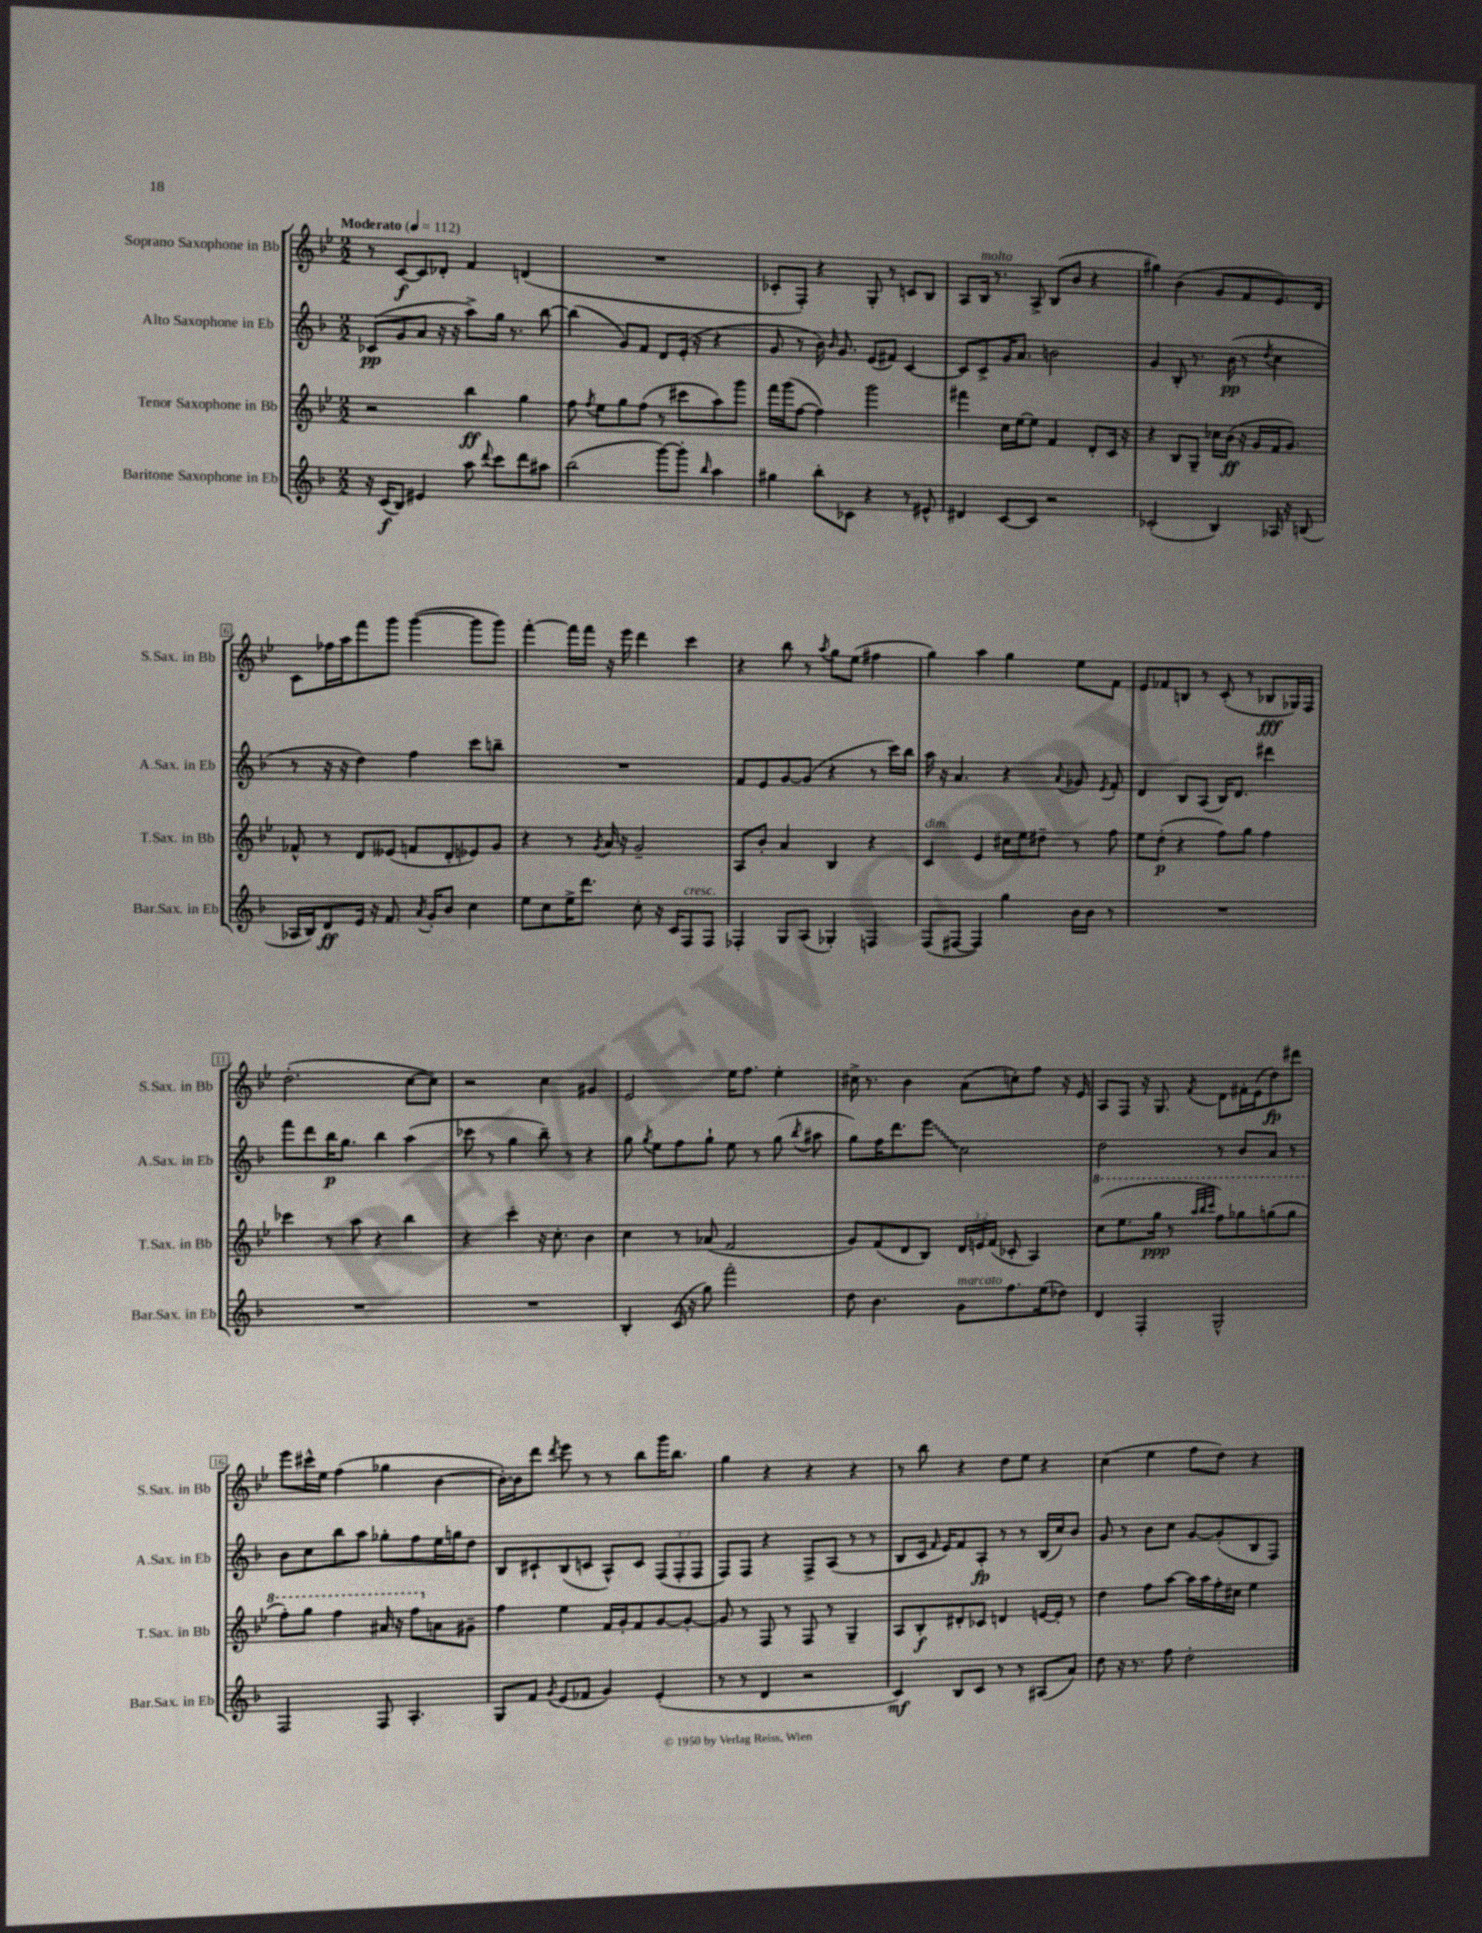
<<
\new StaffGroup <<
\new Staff = "s0" \with { instrumentName = "Soprano Saxophone in Bb" shortInstrumentName = "S.Sax. in Bb" } {
    \clef treble \key bes \major \numericTimeSignature \time 2/2 \tempo "Moderato" 4 = 112
    \autoBeamOff r8 c'8[~\f c'8 des'8]-. f'4 d'4( |
    R1 |
    ces'8[-. f8]-.) r4 g8-. r8 c'8[ bes8] |
    a8[ bes16]^\markup { \italic "molto" } r8. a8-> bes8[( bes'8] r4 |
    gis''4) bes'4( g'8[ f'8 ees'8.) d'16] |
    c'8[ fes''16 a''16 f'''8 g'''8] g'''4~( g'''8[ g'''8]) |
    f'''4~-. f'''16[ f'''16] r16 ees'''16 d'''4 c'''4 |
    r4 bes''8 r8 \acciaccatura { a''8 } g''8[ ees''8]( fis''4 |
    g''4) a''4 g''4 ees''8[ f'8] |
    ees'8[ fes'8 b8] r8 c'8-.( r8 bes8[\fff ges16) f16] |
    d''2.-.( c''8[~ c''8]) |
    r2 c''4 gis'4 |
    ees'2 ees''16[ f''8.] ees''4-. |
    cis''16-> r8. bes'4 a'8[( c''8-.) f''8] r16 ees'16 |
    a8[ f8] r16 g8. \acciaccatura { f'8 } d'8[ fis'16-. ees'16( d''8\fp) dis'''8] |
    ees'''8[ cis'''16-^ ees''16] f''4( ges''4 bes'4~ |
    bes'16[~-.) bes'16 d'''8] \acciaccatura { d'''8 } ees'''8 r8 r8 bes''8[ g'''16 bes''8.] |
    g''4 r4 r4 r4 |
    r8 bes''8 r4 d''8[ ees''8] r4 |
    c''4( ees''4 f''8[ d''8]) r4 \bar "|." |
}
\new Staff = "s1" \with { instrumentName = "Alto Saxophone in Eb" shortInstrumentName = "A.Sax. in Eb" } {
    \clef treble \key f \major \numericTimeSignature \time 2/2 \override Staff.TupletNumber.text = #tuplet-number::calc-fraction-text
    \autoBeamOff ces'8[\pp( g'8 a'8] r16 r16 a''8[->) g''16] r8. bes''8~ |
    bes''4( g'8[) f'8] d'8[ e'16]-.( r16 r4 |
    g'8 r8 bes'16) \grace { bes'16 } g'8. e'8[( fis'8]) c'4~ |
    c'8[ c'8-> g'16 a'8.] b'2 |
    g'4 bes8-. r8. bes'16\pp( r8 \acciaccatura { d''8 } c''4 |
    r8 r16 r16 d''4) f''4 c'''8[ b''8]-- |
    R1 |
    f'8[ e'8 g'8~ g'8]( r4 r8 c'''16[) bes''16] |
    a''16 r16 a'4. r4 \appoggiatura { a'8 } ges'8 \acciaccatura { e'8 } f'8-. |
    d'4 bes8[ a8]( bes16[) d'8.] dis'''4 |
    f'''8[ d'''8 bes''16\p g''8.] bes''4 a''4( |
    ces'''8 r8 g''4 bes''8--) r8 r4 |
    g''8 \acciaccatura { g''8 } e''8[ f''8 g''8]-! e''8 r8 g''8( \acciaccatura { bes''8 } ais''8 |
    g''8[) f''16 d'''8. \once \override Glissando.style = #'zigzag e'''8]\glissando c''2 |
    d''2 r8 bes'8[ a'8] r8 |
    bes'8[ c''8 bes''8 a''8] ges''8[-. f''8 e''16 g''16 d''8] |
    bes8[ cis'8-! bes8( c'8] a8[-^) c'8] \tuplet 3/2 { f8[( f8-. f8] } |
    f8[) f8] r4 f8[-> a8]( r8 r8 |
    bes8[ c'16] \grace { f'16 } e'16[) f'8 a8]-.\fp r8 r8 bes16[( c''16) bes'8] |
    g'8 r8 bes'8[ c''8] g'8[~ g'8-.( bes8 f8]) \bar "|." |
}
\new Staff = "s2" \with { instrumentName = "Tenor Saxophone in Bb" shortInstrumentName = "T.Sax. in Bb" } {
    \clef treble \key bes \major \numericTimeSignature \time 2/2 \override Staff.TupletNumber.text = #tuplet-number::calc-fraction-text
    \autoBeamOff r2 bes''4\ff g''4 |
    f''8 \acciaccatura { f''8 } ees''8[ g''8 f''8]( r8 cis'''8[ a''8) g'''8] |
    f'''16[ g'''16( f''8]~ f''4) g'''2 |
    fis'''4 c''16[ ees''16~ ees''8] f'4 d'8[-. c'16] r16 |
    r4 bes8[ g8]-- ces''16[ bes'16]\ff( r16 g'16[ f'16 g'8.]) |
    fes'8-^ r8 d'8[ eeses'8]( f'8[ d'8-. ees'8) g'8] |
    r4 r8 \acciaccatura { g'8 } a'16 r16 g'2-- |
    a8[ bes'8]-. a'4 bes4 r4 |
    c'4^\markup { \italic "dim." } ees'4 cis''16[ ees''16 dis''8]-- r8 f''8 |
    ees''8[ d''8]-.\p( r4 f''8[) g''8] f''4 |
    ces'''4 r8 a''8 r4 bes''4 |
    r4 c'''4-. r16 c''8.-. bes'4 |
    c''4 r8 aes'8( f'2 |
    g'8[) f'8( d'8 bes8]) \tuplet 3/2 { d'16[ e'16 f'16]( } ces'8-. a4) |
    \ottava #1 c'''8[( ees'''8. g'''16]\ppp r8 \grace { a'''32[ bes'''32 c''''32] } f'''8[) ges'''8 g'''8( g'''8] |
    f'''8[-.) g'''8] f'''4 ais''16 r16 f'''8[ \ottava #0 a'!8 gis'8]-- |
    f''4 ees''4 f'16[ g'16-. f'8 g'8~ g'8]~-. |
    g'8 r8 f8 r8 f8 r8 g4-- |
    a8[ bes8-.\f dis'8-. ces'8] d'4 e'16[~ e'16]-. r8 |
    d''4 f''8[ a''8]~ a''16[ a''16 f''16-. cis''16] ees''4 \bar "|." |
}
\new Staff = "s3" \with { instrumentName = "Baritone Saxophone in Eb" shortInstrumentName = "Bar.Sax. in Eb" } {
    \clef treble \key f \major \numericTimeSignature \time 2/2
    \autoBeamOff r16 c'16[\f( bes8]) eis'4 a''8 \appoggiatura { d'''8 } c'''8[ d'''8 ais''8] |
    bes''2( g'''8[~) g'''8]-. \grace { bes''16 } a''4 |
    gis''4 bes''8[-. ces'8] r4 r8 eis'8-^ |
    dis'4 c'8[~ c'8] r2 |
    ces'2-.( bes4) aes16 r16 b8( |
    aes16[ bes16) d'8\ff e'16] r16 f'8. \acciaccatura { a'8 } g'16[-. bes'8] c''4 |
    e''8[ c''8 e''16-> d'''8.] c''8-. r16 c'16[ f8^\markup { \italic "cresc." } f8] |
    fes4-. g8[ a8]( ges4-.) f4 |
    f8[( fis8]~ fis4) g''4 bes'16[ bes'16] r8 |
    R1 |
    R1 |
    R1 |
    bes4-. c'16( r16 g''8) f'''2-. |
    d''8 bes'4. g'8[^\markup { \italic "marcato" } f''8. e''16( des''8]) |
    d'4 f4-. g2-^ |
    f2 f8 a4.-. |
    g8[ f'8] \acciaccatura { g'8 } e'8[( fes'8] g'4) e'4-.( |
    r8 r8 d'4 r2 |
    c'4\mf) bes8[ c'8] r8 r8 ais8[( a'8]) |
    d''8 r16 r8. f''8 d''2-. \bar "|." |
}
>>
>>
\layout { \context { \Score \override BarNumber.stencil = #(make-stencil-boxer 0.1 0.3 ly:text-interface::print) } }
